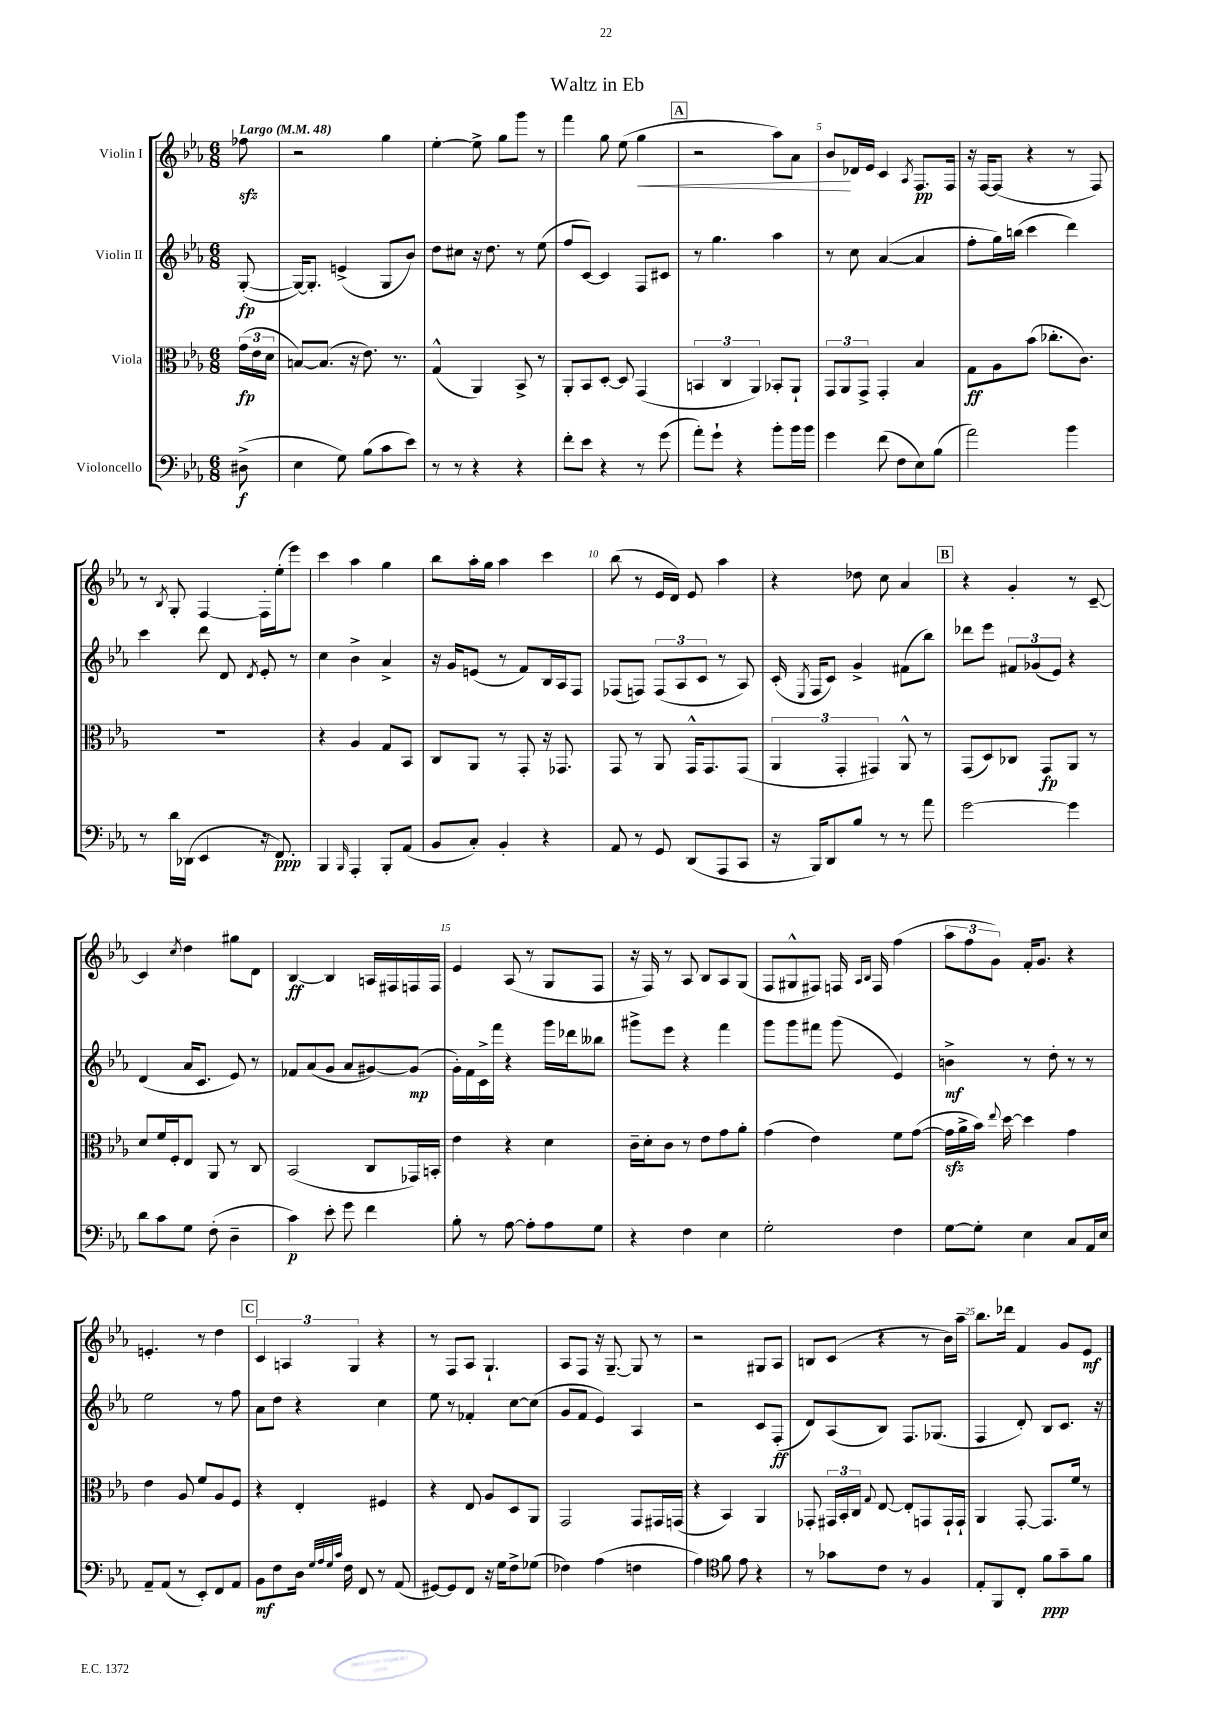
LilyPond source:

\header { title = "Waltz in Eb" }
<<
\new StaffGroup <<
\new Staff = "s0" \with { instrumentName = "Violin I" } {
    \clef treble \key ees \major \numericTimeSignature \time 6/8 \partial 8 \tempo "Largo" 4 = 48
    \autoBeamOff fes''8\sfz |
    r2 g''4 |
    ees''4~-. ees''8-> g''8[ g'''8] r8 |
    f'''4 g''8 ees''8( g''4\< |
    \mark \markup { \box "A" } r2 aes''8[) aes'8] |
    bes'8[\! des'16 ees'16] c'4 \acciaccatura { aes8 } f8.[\pp f16] |
    r16 f16[~ f8]( r4 r8 f8) |
    r8 \acciaccatura { bes8 } g8-. f4~ f16[-. ees''16-.( ees'''8]) |
    c'''4 aes''4 g''4 |
    bes''8[ aes''16-. g''16] aes''4 c'''4 |
    bes''8( r8 ees'16[ d'16]) ees'8 aes''4 |
    r4 des''8 c''8 aes'4 |
    \mark \markup { \box "B" } r4 g'4-. r8 c'8~-- |
    c'4 \acciaccatura { c''8 } d''4 gis''8[ d'8] |
    bes4~\ff bes4 a16[ fis16 f16 f16] |
    ees'4 aes8( r8 g8[ f8] |
    r16 f16) r8 aes8 bes8[ aes8 g8]( |
    f8[ gis8-^ fis8]) f16 \grace { aes16[ bes16] } f16 f''4( |
    \tuplet 3/2 { aes''8[ f''8 g'8]) } f'16[-. g'8.] r4 |
    e'4.-. r8 d''4 |
    \mark \markup { \box "C" } \tuplet 3/2 { c'4 a4 g4 } r4 |
    r8 f8[ aes8] g4.-! |
    aes8[ f8] r16 g8.~-- g8 r8 |
    r2 gis8[ aes8] |
    b8[ c'8]( r4 r8 bes'16[) aes''16]-- |
    bes''8.[ des'''16] f'4 g'8[ ees'8]\mf \bar "|." |
}
\new Staff = "s1" \with { instrumentName = "Violin II" } {
    \clef treble \key ees \major \numericTimeSignature \time 6/8 \partial 8
    \autoBeamOff g8~-.\fp( |
    g16[~) g8.]-. e'4->( g8[ bes'8]) |
    d''8[ cis''8] r16 d''8. r8 ees''8( |
    f''8[ c'8]~) c'4 f8[ cis'8] |
    \mark \markup { \box "A" } r8 g''4. aes''4 |
    r8 c''8 aes'4~( aes'4 |
    f''8[-. g''16) b''16]( c'''4 d'''4) |
    c'''4 d'''8 d'8 \acciaccatura { d'8 } ees'8-. r8 |
    c''4 bes'4-> aes'4-> |
    r16 g'16[ e'8]( r8 f'8[) bes16 aes16 f8] |
    fes8[( f8]) \tuplet 3/2 { f8[( aes8 c'8] } r8 aes8) |
    c'16-.( \acciaccatura { ees8 } f16[ c'8]) g'4-> fis'8[( bes''8]) |
    \mark \markup { \box "B" } des'''8[ ees'''8] \tuplet 3/2 { fis'8[ ges'8( ees'8]) } r4 |
    d'4( aes'16[ c'8.] ees'8) r8 |
    fes'8[ aes'8( g'8] aes'8[ gis'8~) gis'8]\mp( |
    g'16[-.) f'16 c'16-> f'''16] r4 g'''16[ des'''16 beses''8] |
    gis'''8[-> ees'''8] r4 f'''4 |
    g'''8[ g'''8 fis'''8] g'''8( ees'4) |
    b'4->\mf r8 d''8-. r8 r8 |
    ees''2 r8 f''8 |
    \mark \markup { \box "C" } aes'8[ d''8] r4 c''4 |
    ees''8 r8 fes'4-. c''8[~ c''8]( |
    g'8[ f'8] ees'4) aes4 |
    r2 c'8[ f8]-.\ff( |
    d'8[) aes8( bes8]) f8.[ ges8.]( |
    f4 d'8-.) bes8[ c'8.] r16 \bar "|." |
}
\new Staff = "s2" \with { instrumentName = "Viola" } {
    \clef alto \key ees \major \numericTimeSignature \time 6/8 \partial 8
    \autoBeamOff \tuplet 3/2 { g'16[\fp( ees'16 d'16] } |
    b8[~) b8.]( r16 ees'8.) r8. |
    g4-^( aes,4) bes,8-> r8 |
    aes,8[-. bes,8 d8]~-. d8 g,4( |
    \mark \markup { \box "A" } \tuplet 3/2 { b,4 c4 aes,4) } bes,8[-. aes,8]-! |
    \tuplet 3/2 { g,8[ aes,8 g,8]-> } g,4-. bes4 |
    g8[\ff aes8 bes'8]( ces''8.[-. c'8.]) |
    R2. |
    r4 aes4 g8[ bes,8] |
    c8[ aes,8] r8 g,8-. r16 ges,8. |
    g,8 r8 aes,8 g,16[-^ g,8. g,8]( |
    \tuplet 3/2 { aes,4 g,4-. gis,4) } aes,8-^ r8 |
    \mark \markup { \box "B" } g,8[( d8) ces8] g,8[\fp aes,8] r8 |
    d'8[ f'16 f16-. ees8] aes,8 r8 c8 |
    bes,2( c8[ ges,16) b,16]-. |
    ees'4 r4 d'4 |
    c'16[-- d'16-. c'8] r8 ees'8[ g'8 aes'8]-. |
    g'4( ees'4) f'8[ g'8]~( |
    g'16[\sfz aes'16-> bes'16]) \appoggiatura { ees''8 } d''16~ d''4 g'4 |
    ees'4 aes8 f'8[ aes8 f8] |
    \mark \markup { \box "C" } r4 ees4-. fis4 |
    r4 ees8 aes8[ d8 aes,8] |
    g,2 g,8[ gis,16 g,16]( |
    r4 bes,4) aes,4 |
    ges,8-. \tuplet 3/2 { gis,16[ bes,16-. c16] } \appoggiatura { g8 } ees8~ ees8[-. g,8 g,16-! g,16]-! |
    aes,4 g,8~-. g,8.[ f'16] r8 \bar "|." |
}
\new Staff = "s3" \with { instrumentName = "Violoncello" } {
    \clef bass \key ees \major \numericTimeSignature \time 6/8 \partial 8
    \autoBeamOff dis8->\f( |
    ees4 g8) bes8[( c'8 ees'8]) |
    r8 r8 r4 r4 |
    f'8[-. ees'8] r4 r8 g'8( |
    \mark \markup { \box "A" } aes'8[-.) g'8]-! r4 bes'8[-. bes'16 bes'16] |
    g'4 f'8( f8[ ees8) bes8]( |
    aes'2) bes'4 |
    r8 d'16[ des,16]( ees,4 r16 f,8.\ppp) |
    bes,,4 \grace { bes,,16 } aes,,4-. bes,,8[-. aes,8]( |
    bes,8[ c8]-.) bes,4-. r4 |
    aes,8 r8 g,8 d,8[( aes,,8 c,8] |
    r16 bes,,16[) d,8 bes8] r8 r8 aes'8 |
    \mark \markup { \box "B" } g'2~ g'4 |
    d'8[ c'8 g8] f8-.( d4-- |
    c'4\p) ees'8-. g'8 f'4 |
    bes8-. r8 aes8~ aes8[-. aes8 g8] |
    r4 f4 ees4 |
    g2-. f4 |
    g8[~ g8]-. ees4 c8[ aes,16 ees16] |
    aes,8[-- aes,8]( r8 ees,8[-.) f,8 aes,8] |
    \mark \markup { \box "C" } bes,8[\mf f8 d16] \grace { g32[ aes32 g32 c'32] } f16 f,8 r8 aes,8( |
    gis,8[~) gis,8 f,8] r16 g16[ f8-> ges8]( |
    fes4) aes4( f4 |
    aes4) \clef tenor f'8 ees'8 r4 |
    r8 ges'8[ c'8] r8 f4 |
    ees8[-. f,8 c8]-. f'8[\ppp g'8-- f'8] \bar "|." |
}
>>
>>
\layout { \context { \Score \override BarNumber.break-visibility = ##(#f #t #t) barNumberVisibility = #(every-nth-bar-number-visible 5) } }
